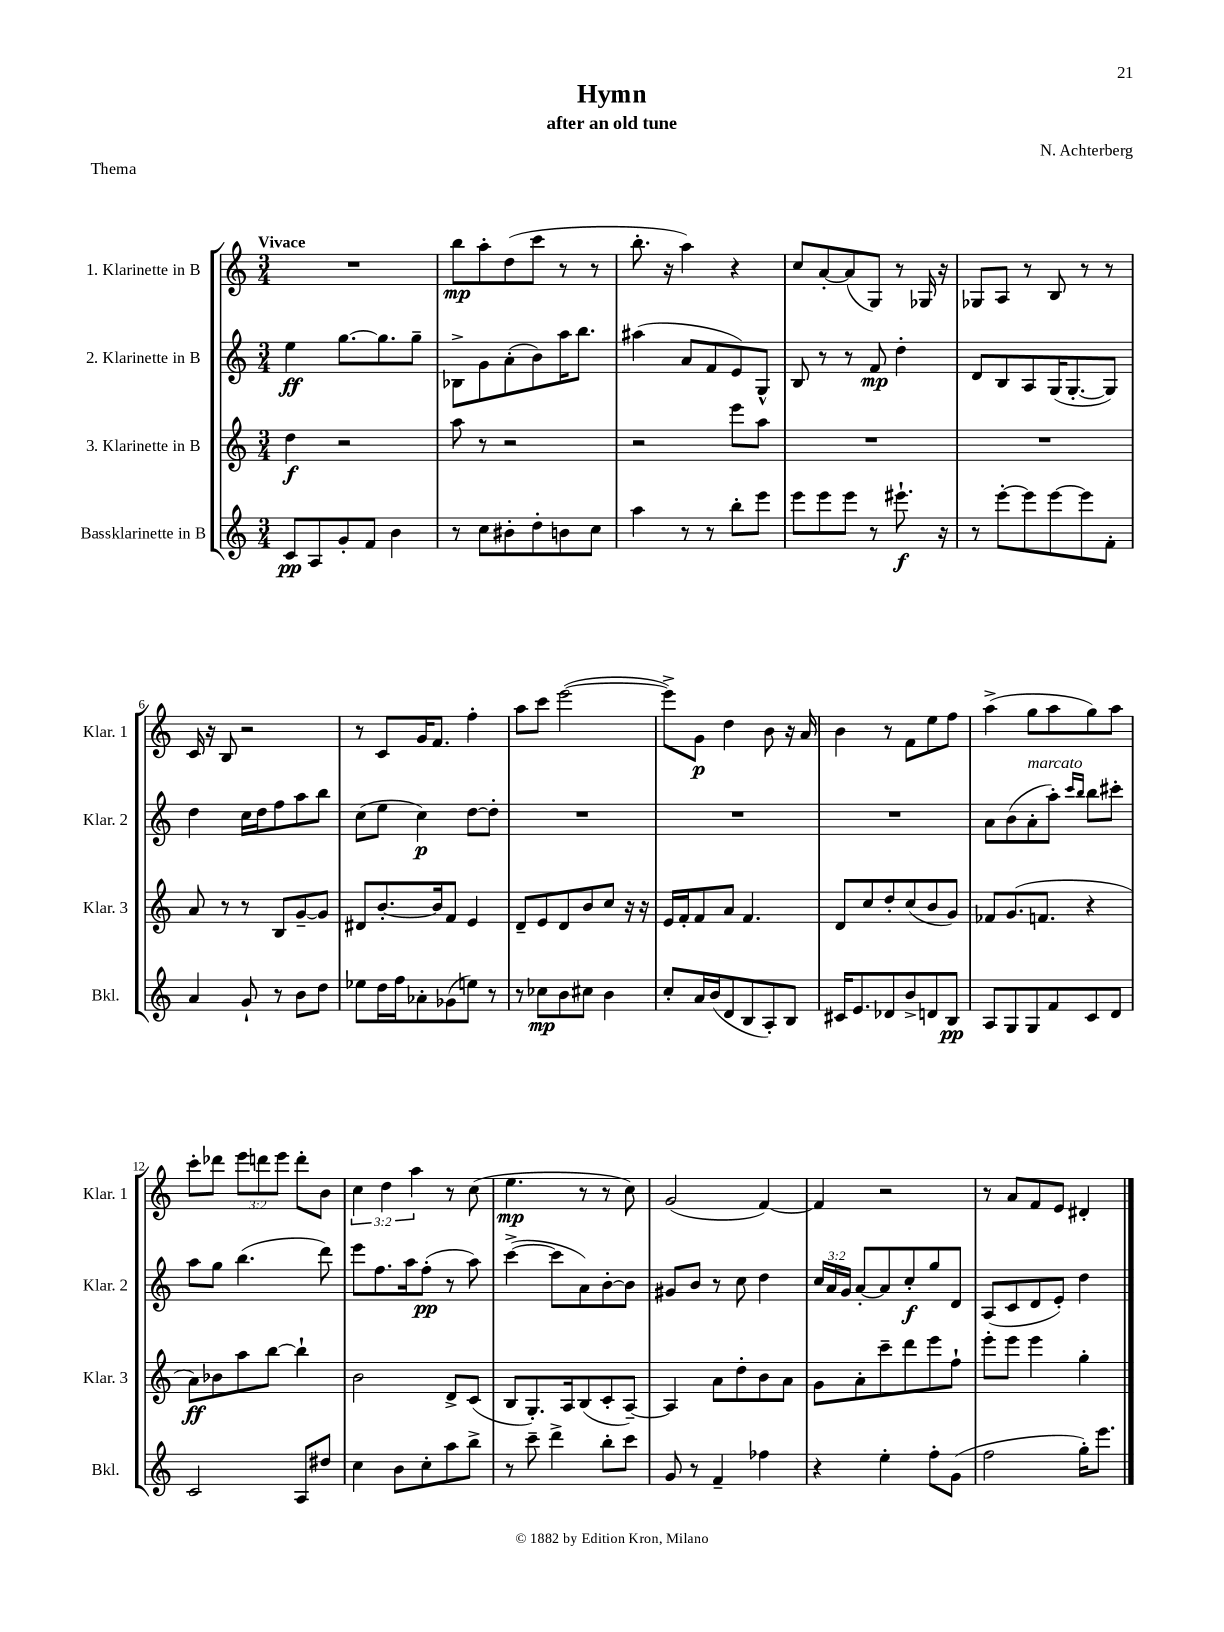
\header { title = "Hymn" composer = "N. Achterberg" subtitle = "after an old tune" piece = "Thema" }
<<
\new StaffGroup <<
\new Staff = "s0" \with { instrumentName = "1. Klarinette in B" shortInstrumentName = "Klar. 1" } {
    \clef treble \key c \major \numericTimeSignature \time 3/4 \override Staff.TupletNumber.text = #tuplet-number::calc-fraction-text \tempo "Vivace"
    \autoBeamOff R2. |
    b''8[\mp a''8-. d''8( c'''8] r8 r8 |
    b''8.-. r16 a''4) r4 |
    c''8[ a'8~-. a'8( g8]) r8 ges16 r16 |
    ges8[ a8] r8 b8 r8 r8 |
    c'16 r16 b8 r2 |
    r8 c'8[ g'16 f'8.] f''4-. |
    a''8[ c'''8] e'''2~( |
    e'''8[->) g'8]\p d''4 b'8 r16 a'16 |
    b'4 r8 f'8[ e''8 f''8] |
    a''4->( g''8[ a''8 g''8) a''8] |
    c'''8[-. des'''8] \tuplet 3/2 { e'''8[ d'''8 e'''8] } d'''8[-. b'8] |
    \tuplet 3/2 { c''4 d''4 a''4 } r8 c''8( |
    e''4.\mp r8 r8 c''8) |
    g'2( f'4~) |
    f'4 r2 |
    r8 a'8[ f'8 e'8] dis'4-. \bar "|." |
}
\new Staff = "s1" \with { instrumentName = "2. Klarinette in B" shortInstrumentName = "Klar. 2" } {
    \clef treble \key c \major \numericTimeSignature \time 3/4 \override Staff.TupletNumber.text = #tuplet-number::calc-fraction-text
    \autoBeamOff e''4\ff g''8.[~ g''8. g''8]-- |
    bes8[-> g'8 a'8-.( b'8) a''16 b''8.] |
    ais''4( a'8[ f'8 e'8) g8]-^ |
    b8 r8 r8 f'8\mp d''4-. |
    d'8[ b8 a8 g16( g8.~-. g8]) |
    d''4 c''16[ d''16 f''8 a''8 b''8] |
    c''8[( e''8] c''4\p) d''8[~ d''8]-. |
    R2. |
    R2. |
    R2. |
    a'8[ b'8( a'8-.^\markup { \italic "marcato" } a''8]-.) \grace { c'''16[ b''16] } b''8[ cis'''8]-. |
    a''8[ g''8] b''4.( d'''8) |
    e'''8[ f''8. a''16 f''8]-.\pp( r8 a''8) |
    c'''4~->( c'''8[ a'8) b'8~-. b'8] |
    gis'8[ b'8] r8 c''8 d''4 |
    \tuplet 3/2 { c''16[ a'16 g'16] } a'8[~-. a'8 c''8-.\f g''8 d'8] |
    a8[( c'8 d'8 e'8]-.) d''4 \bar "|." |
}
\new Staff = "s2" \with { instrumentName = "3. Klarinette in B" shortInstrumentName = "Klar. 3" } {
    \clef treble \key c \major \numericTimeSignature \time 3/4
    \autoBeamOff d''4\f r2 |
    a''8 r8 r2 |
    r2 e'''8[ a''8] |
    R2. |
    R2. |
    a'8 r8 r8 b8[ g'8~-- g'8] |
    dis'8[ b'8.~-. b'16 f'8] e'4 |
    d'8[-- e'8 d'8 b'8 c''8] r16 r16 |
    e'16[ f'16-. f'8 a'8] f'4. |
    d'8[ c''8 d''8-. c''8( b'8 g'8]) |
    fes'8[ g'8.( f'8.] r4 |
    a'8[\ff) bes'8 a''8 b''8]~ b''4-! |
    b'2 d'8[-> c'8]( |
    b8[ g8.-.) a16 b8( c'8-. a8]~--) |
    a4 a'8[ d''8-. b'8 a'8] |
    g'8[ a'8-. c'''8-- d'''8 e'''8 f''8]-! |
    e'''8[-. e'''8] e'''4 g''4-. \bar "|." |
}
\new Staff = "s3" \with { instrumentName = "Bassklarinette in B" shortInstrumentName = "Bkl." } {
    \clef treble \key c \major \numericTimeSignature \time 3/4
    \autoBeamOff c'8[\pp a8 g'8-. f'8] b'4 |
    r8 c''8[ bis'8-. d''8-. b'8 c''8] |
    a''4 r8 r8 b''8[-. e'''8] |
    e'''8[ e'''8 e'''8] r8 eis'''8.-!\f r16 |
    r8 e'''8[~-. e'''8 e'''8~ e'''8 f'8]-. |
    a'4 g'8-! r8 b'8[ d''8] |
    ees''8[ d''16 f''16 aes'8-. ges'8( e''8]) r8 |
    r8 ces''8[\mp b'8 cis''8] b'4 |
    c''8[-. a'16 b'16( d'8 b8 a8-.) b8] |
    cis'16[ e'8. des'8 b'8-> d'8 b8]\pp |
    a8[ g8 g8 f'8 c'8 d'8] |
    c'2 a8[ dis''8] |
    c''4 b'8[ c''8-. a''8 b''8]-> |
    r8 c'''8-- d'''4-> b''8[-. c'''8] |
    g'8 r8 f'4-- fes''4 |
    r4 e''4-. f''8[-. g'8]( |
    f''2 g''16[-.) e'''8.] \bar "|." |
}
>>
>>
